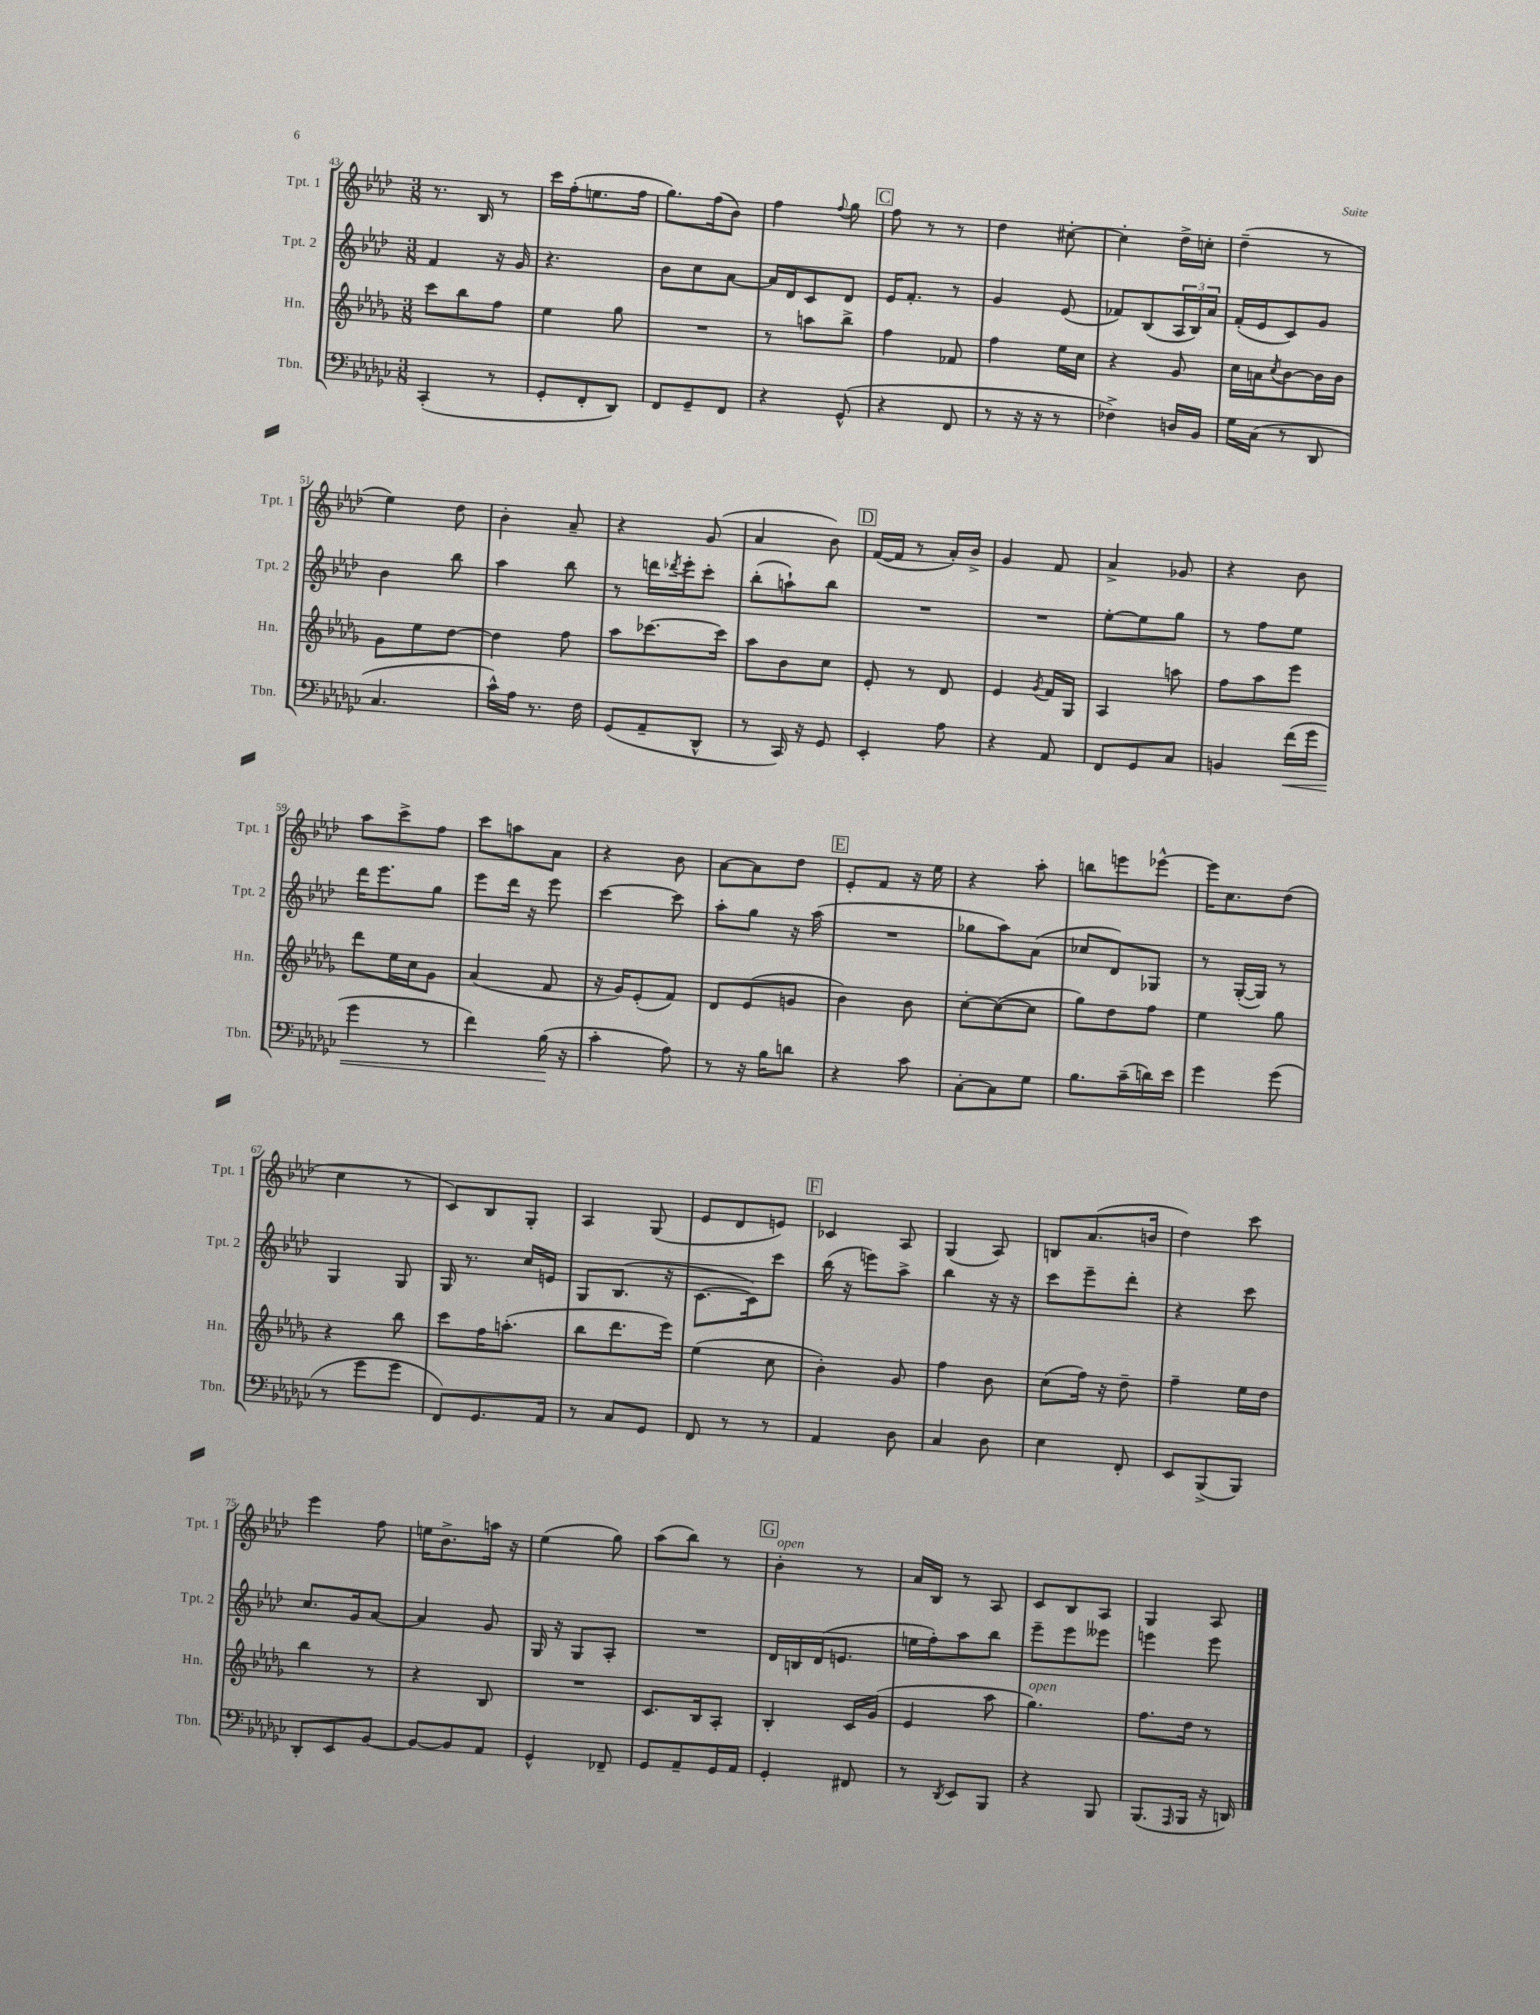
<<
\new StaffGroup <<
\new Staff = "s0" \with { instrumentName = "Tpt. 1" shortInstrumentName = "Tpt. 1" } {
    \clef treble \key aes \major \numericTimeSignature \time 3/8
    r8. bes16 r8 |
    c'''16 f''16-.( e''8. f''16 |
    g''8.) f''16( bes'8) |
    f''4 \appoggiatura { f''8 } g''8 |
    \mark \markup { \box "C" } f''8 r8 r8 |
    des''4 cis''8~-. |
    cis''4-. des''16-> c''16-. |
    des''4--( r8 |
    ees''4) des''8 |
    bes'4-. aes'8-- |
    r4 g'8( |
    aes'4 bes'8) |
    \mark \markup { \box "D" } f'16~( f'16 r8 aes'16-.) bes'16-> |
    g'4 f'8 |
    aes'4-> ges'8 |
    r4 bes'8 |
    aes''8 c'''8-> f''8 |
    c'''8 a''8 aes'8 |
    r4 bes'8 |
    aes'8~ aes'8 des''8 |
    \mark \markup { \box "E" } ees'8-. f'8 r16 ees''16 |
    r4 aes''8-. |
    b''8 e'''8 ees'''8~-^ |
    ees'''16 c''8. des''8( |
    c''4 r8 |
    c'8) bes8 g8-. |
    aes4 g8( |
    ees'8 des'8 e'8) |
    \mark \markup { \box "F" } ces'4 aes8 |
    g4( aes8) |
    b8 aes'8.( b'16 |
    des''4) c'''8 |
    ees'''4 f''8 |
    e''16 bes'8.-> a''16 r16 |
    ees''4( g''8) |
    aes''8( bes''8) r8 |
    \mark \markup { \box "G" } bes'4-.^\markup { \italic "open" } r8 |
    aes'16 bes16 r8 aes8 |
    c'8 bes8 aes8 |
    g4 aes8 \bar "|." |
}
\new Staff = "s1" \with { instrumentName = "Tpt. 2" shortInstrumentName = "Tpt. 2" } {
    \clef treble \key aes \major \numericTimeSignature \time 3/8
    f'4 r16 g'16 |
    r4. |
    bes'8 c''8 aes'8~ |
    aes'16 des'16 c'8 des'8 |
    \mark \markup { \box "C" } ees'16 f'8.-. r8 |
    g'4 ees'8( |
    fes'8) bes8( \tuplet 3/2 { aes16 bes16) aes'16 } |
    f'16-.( ees'16 c'8) g'8 |
    bes'4 bes''8 |
    aes''4 bes''8 |
    r8 d'''16 \acciaccatura { des'''8 } ees'''16-. c'''8-. |
    bes''8-.( a''8-!) bes''8 |
    \mark \markup { \box "D" } R4. |
    R4. |
    ees''8~-. ees''8 g''8 |
    r8 f''8 ees''8 |
    des'''16 ees'''8. g''8 |
    ees'''8 des'''16 r16 ees'''8 |
    c'''4~ c'''8 |
    aes''8-. g''8 r16 aes''16( |
    \mark \markup { \box "E" } R4. |
    ges''8 aes''8) aes'8( |
    ces''8 des'8) ges8 |
    r8 g16~-.( g16) r8 |
    g4 g8 |
    g16 r8. c''16 e'16 |
    g8 bes8.( r16 |
    c'8.~ c'16) c'''8 |
    \mark \markup { \box "F" } bes''16( r16 e'''8) aes''8-> |
    bes''4 r16 r16 |
    c'''8 ees'''8-- des'''8-. |
    r4 c'''8 |
    c''8. g'16 aes'8~ |
    aes'4 g'8 |
    g16 r16 g8 aes8-. |
    R4. |
    \mark \markup { \box "G" } des'16 b16 des'16( e'8. |
    e''16 f''16-.) aes''8 bes''8 |
    ees'''8-- ees'''8 eeses'''8 |
    e'''4 e'''8 \bar "|." |
}
\new Staff = "s2" \with { instrumentName = "Hn." shortInstrumentName = "Hn." } {
    \clef treble \key des \major \numericTimeSignature \time 3/8
    c'''8 bes''8 f''8 |
    ees''4 ges''8 |
    R4. |
    r8 a''8 bes''8-> |
    \mark \markup { \box "C" } f''4 fes'8 |
    f''4 ees''16 c''16 |
    r4 ges'8 |
    c''16 a'16 \acciaccatura { c''8 } bes'8~ bes'16 bes'16 |
    ges'8 ees''8 des''8~ |
    des''4 f''8 |
    aes''8 ces'''8.~ ces'''16 |
    aes''8 bes'8 c''8 |
    \mark \markup { \box "D" } ees'8-. r8 des'8 |
    ees'4 \acciaccatura { ges'8 } f'16 ges16 |
    aes4 a''8 |
    f''8 aes''8 ees'''8 |
    des'''8 ees''16 c''16 ges'8 |
    aes'4( f'8 |
    r16 ges'16) ees'8-.( f'8) |
    des'8 ees'8( g'8 |
    \mark \markup { \box "E" } bes'4) bes'8 |
    c''8~-. c''8~( c''8 |
    ges''8) des''8 f''8 |
    ees''4 ges''8 |
    r4 bes''8 |
    c'''8 f''16 a''8.-.( |
    bes''8 des'''8. ees'''16) |
    ees''4( c''8 |
    \mark \markup { \box "F" } bes'4-.) ges'8 |
    f''4 bes'8 |
    c''8( f''16) r16 des''8-- |
    f''4-- ees''16 des''16 |
    bes''4 r8 |
    r4 bes8 |
    R4. |
    c'8. bes16 aes8-. |
    \mark \markup { \box "G" } bes4-. c'16 ges'16( |
    ees'4 aes''8 |
    ges''4.^\markup { \italic "open" }) |
    f''8. des''16 r8 \bar "|." |
}
\new Staff = "s3" \with { instrumentName = "Tbn." shortInstrumentName = "Tbn." } {
    \clef bass \key ges \major \numericTimeSignature \time 3/8
    ces,4-.( r8 |
    ges,8-. f,8-. des,8) |
    f,8 ges,8-- f,8 |
    r4 ges,8-^( |
    \mark \markup { \box "C" } r4 f,8 |
    r8 r16 r16 r8 |
    fes4->) d16 bes,16 |
    ges16 ces16( r8 des,8 |
    ces4. |
    ces'16-^) aes16 r8. f16 |
    ges,8( aes,8-- des,8-^ |
    r8 ces,16) r16 ges,8 |
    \mark \markup { \box "D" } ees,4-. aes8 |
    r4 aes,8 |
    f,8 ges,8 ces8 |
    b,4 f'16\<( ges'16 |
    ges'4 r8 |
    f'4) bes16\!( r16 |
    ces'4-. aes8) |
    r8 r16 bes16 d'8 |
    \mark \markup { \box "E" } r4 ces'8 |
    ces8~-. ces8 ges8 |
    bes8. ces'16--( d'16) ees'16 |
    ges'4 ges'8( |
    r8 ges'8 ges'8 |
    f,8) ges,8. aes,16 |
    r8 ces8 ges,8 |
    f,8 r8 r8 |
    \mark \markup { \box "F" } aes,4 des8 |
    ces4 des8 |
    ees4 f,8-. |
    ees,8 bes,,8->( bes,,8) |
    des,8-. ees,8 bes,8~ |
    bes,8~ bes,8 aes,8 |
    ges,4-^ fes,8-- |
    ges,8 aes,8-- ges,16 aes,16 |
    \mark \markup { \box "G" } ges,4-. fis,8 |
    r8 \acciaccatura { des,8 } ees,8 bes,,8 |
    r4 bes,,8 |
    bes,,8.( \grace { aes,,16 } bes,,16 r16 d,16) \bar "|." |
}
>>
>>
\layout { \context { \Score currentBarNumber = #43 } }
